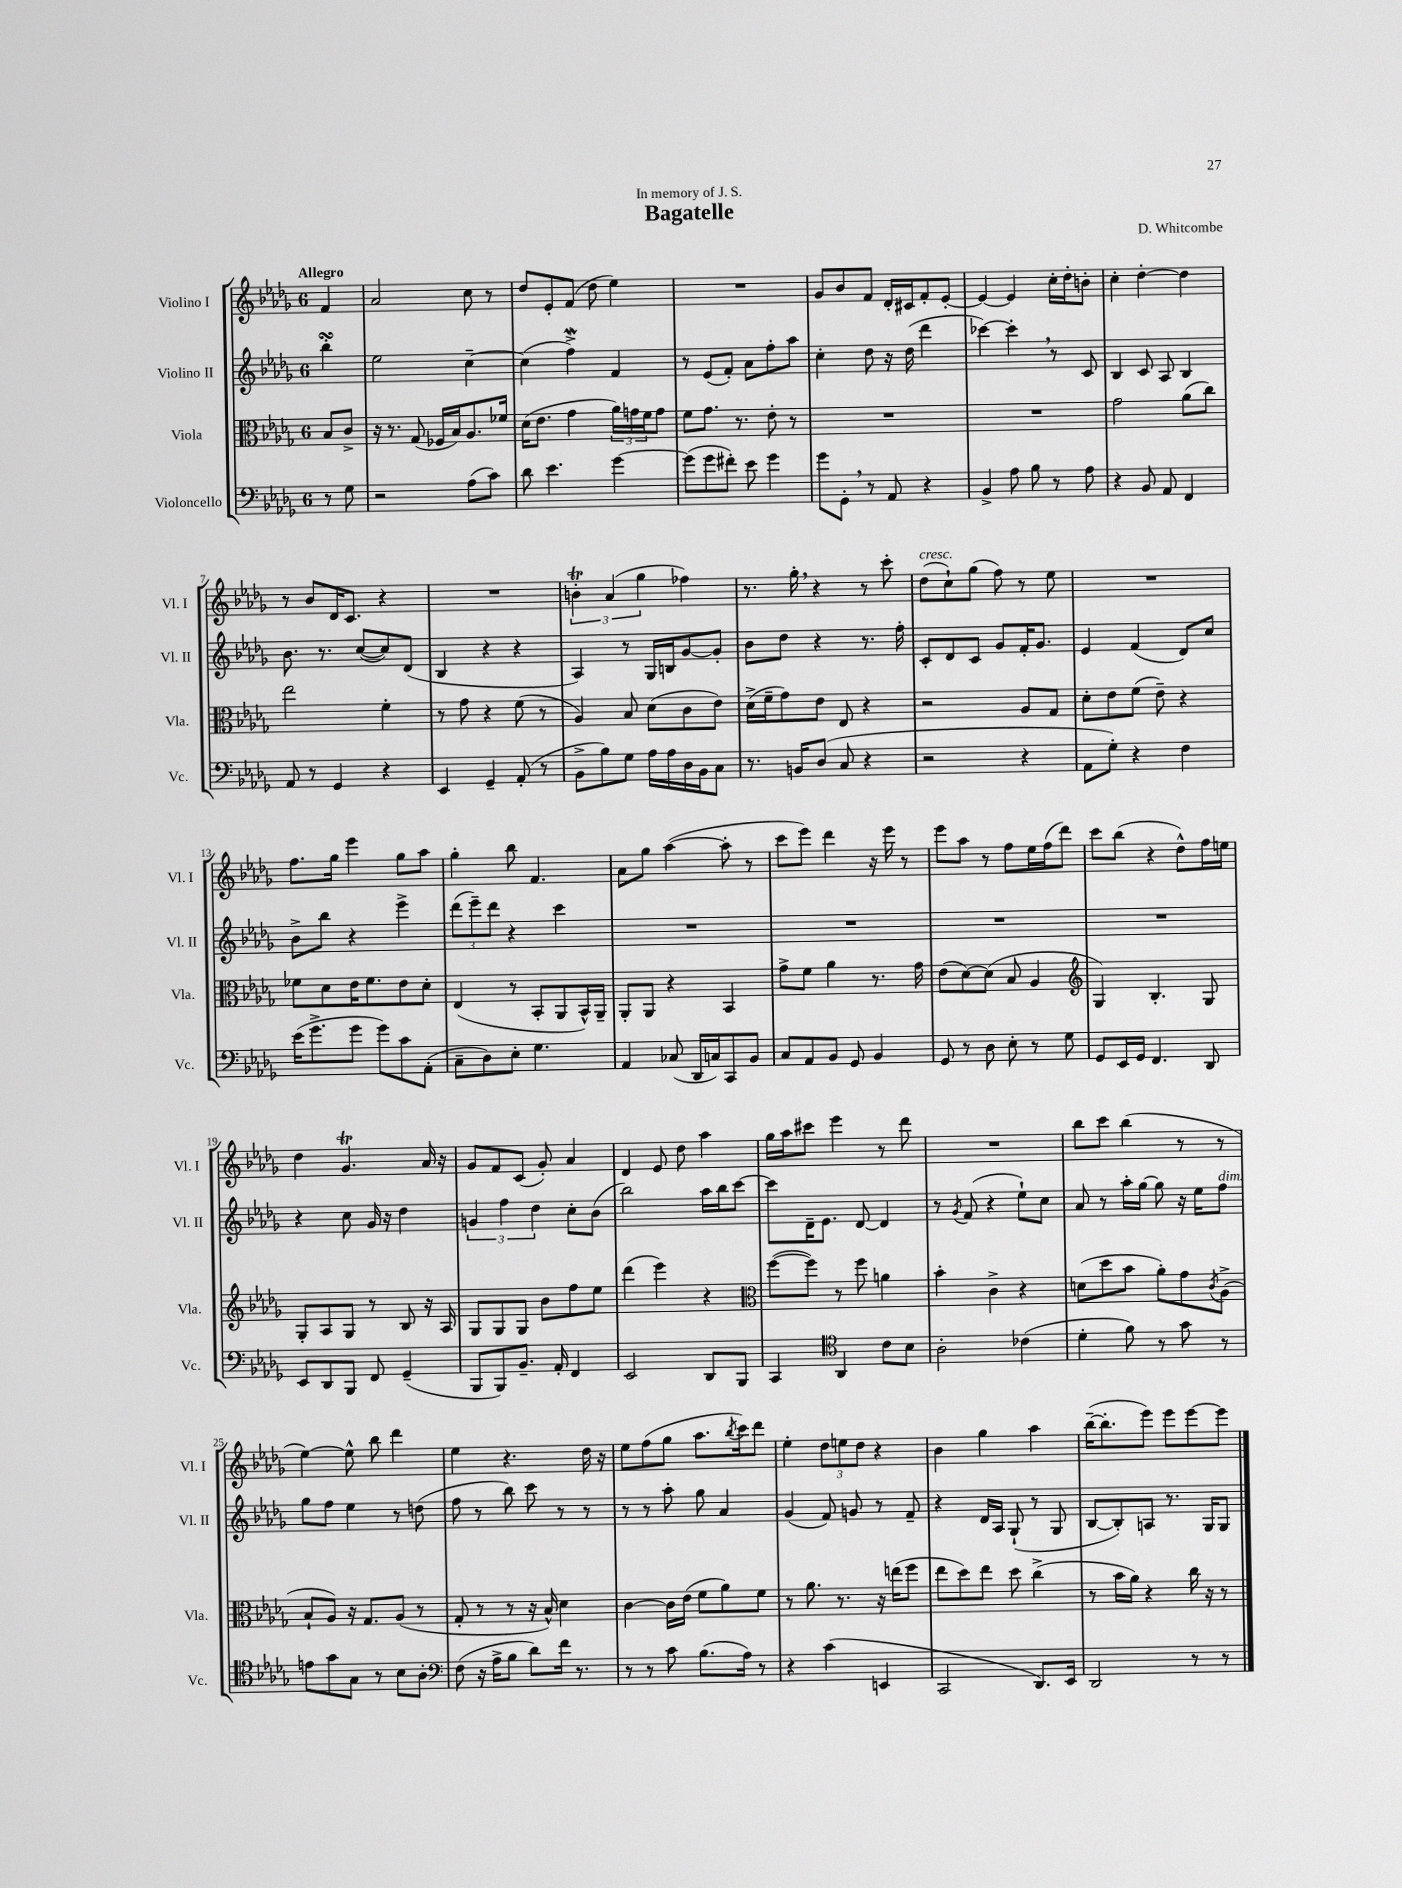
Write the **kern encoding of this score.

**kern	**kern	**kern	**kern
*staff4	*staff3	*staff2	*staff1
*clefF4	*clefC3	*clefG2	*clefG2
*k[b-e-a-d-g-]	*k[b-e-a-d-g-]	*k[b-e-a-d-g-]	*k[b-e-a-d-g-]
*M6/8	*M6/8	*M6/8	*M6/8
8r	8B-/L	4bb-'\	4f/
8G-\	8c^/J	.	.
=	=	=	=
2r	16r	2ee-\	2a-/
.	8.r	.	.
.	(8G-/	.	.
.	16F-/LL	.	.
.	16B-/J)	.	.
(8A-\L	8.A-/	[4cc~\	8cc\
8c\J)	.	.	8r
.	16f-/Jk	.	.
=	=	=	=
8d-\	(16d-\LK	(4cc\]	8dd-/L
.	8.e-\J	.	.
4.e-\	.	.	8e-'/
.	4g-\	4ff^\)	(8f/J
.	.	.	8dd-\
[4g-\	24a-\LL)	4f/	4ee-\)
.	24g\	.	.
.	24f\J	.	.
.	8g\J	.	.
=	=	=	=
(8g-\]L	8f\L	8r	2.r
8g-\	8.g-\J	(8e-/L	.
8f#'\J)	.	8f'/J)	.
.	8.r	.	.
8e-\	.	8a-\L	.
4g-\	8e-'\	8ff'\	.
.	8r	8aa-\J	.
=	=	=	=
8g-\L	2.r	4cc'\	8g-/L
8GG-'\J	.	.	8b-/
8r	.	8dd-\	8f/J
8AA-/	.	16r	16d-'/LL
.	.	(16dd-\	16c#/J
4r	.	4ddd-\	8f'/
.	.	.	[8e-'/J
=	=	=	=
4BB-^/	2.r	[4ccc-\)	4e-/_
8A-\	.	4ccc-'\]	4e-/]
8B-\	.	.	.
8r	.	8r	16cc'\LL
.	.	.	16dd-'\J
8A-\	.	8c/	8b'\J
=	=	=	=
4r	2g-\	4B-/	4cc'\
8BB-/	.	8c/	[4dd-'\
8AA-/	.	8A-/	.
4FF/	(8a-\L	4B-/	4dd-\]
.	8cc\J)	.	.
=	=	=	=
8AA-/	2ee-\	8.b-\	8r
8r	.	.	8b-/L
.	.	8.r	.
4GG-/	.	.	16d-/K
.	.	.	8.c/J
.	.	([8cc/L	.
4r	4f'\	8cc/])	4r
.	.	(8d-/J	.
=	=	=	=
4EE-/	8r	4B-/	2.r
.	8g-\	.	.
4GG-~/	4r	4r	.
(8AA-'/	(8f\	4r	.
8r	8r	.	.
=	=	=	=
8BB-^\L	4A-/)	4A-/)	6b'\
8B-\)	.	.	.
.	.	.	(6a-/
8G-\J	8B-/	8r	.
.	.	.	6gg-\
16A-\LL	(8d-\L	16G-/LL	.
16A-\	.	16B/J	.
16D-\	8c\	[8g-/	4ff-\)
16BB-\J	.	.	.
8C\J	8e-\J)	8g-'/]J	.
=	=	=	=
8.r	(16d-^\LL	8b-\L	8.r
.	16f~\J	.	.
.	8g-\)	8dd-\J	.
16BB/LK	.	.	16gg-'\
(8D-/J	8e-\J	4r	4r
8C/	8E-/	.	.
4r	4r	8.r	8r
.	.	.	8ccc'\
.	.	16ff'\	.
=	=	=	=
2r	2r	8c'/L	(8dd-\L
.	.	8d-/	8cc`\)
.	.	8c/J	(8gg-\J
.	.	8g-/L	8ff\)
4r	8A-/L	16f'/K	8r
.	.	8.g-/J	.
.	8G-/J	.	8ee-\
=	=	=	=
8AA-\L	8d-'\L	4e-/	2.r
8G-'\J)	8e-\	.	.
4r	(8f\J	(4f/	.
.	8e-~\)	.	.
4F\	4r	8d-/L)	.
.	.	8cc/J	.
=	=	=	=
(16e-\LK	8f-\L	8b-^\L	8.ff\L
8.g-^\	.	.	.
.	8d-\	8bb-\J	.
.	.	.	16gg-\Jk
8g-\J	16e-\K	4r	4eee-\
.	8.f-\	.	.
8g-\L)	.	.	.
8c\	8e-\	4eee-^\	8gg-\L
(8AA-'\J	8d-'\J	.	8aa-\J
=	=	=	=
8C~\L	(4E-/	(12ddd-\L	4gg-'\
.	.	12eee-~\)	.
8D-\)	.	.	.
.	.	12ddd-\J	.
8E-'\J	8r	4r	8bb-\
4.G-\	8BB-'/L	.	4.f/
.	8AA-/	4ccc\	.
.	16BB-^^/L)	.	.
.	16AA-~/JJ	.	.
=	=	=	=
4AA-/	8AA-'/L	2.r	8a-\L
.	8AA-/J	.	8gg-\J
(8C-/	4r	.	([4aa-\
16DD-/LL	.	.	.
16C/J)	.	.	.
8CC/	4BB-/	.	8aa-'\]
8BB-/J	.	.	8r
=	=	=	=
8C/L	8g-^\L	2.r	8ccc\L
8AA-/	8f\J	.	8eee-\J)
8BB-/J	4a-\	.	4ddd-\
8GG-/	.	.	.
4BB-/	8.r	.	16r
.	.	.	16eee-\
.	.	.	8r
.	16g-\	.	.
=	=	=	=
8GG-/	(8e-\L	2.r	8eee-\L
8r	[8d-\)	.	8aa-\J
8D-\	(8d-\]J	.	8r
8E-'\	8B-/	.	8ff\L
8r	4A-/	.	16ee-\L
.	.	.	(16ff\J
8G-\	.	.	8ddd-\J)
=	=	=	=
*	*clefG2	*	*
8GG-/L	4G-/)	2.r	8ccc\L
16EE-/L	.	.	(8bb-\J
16GG-/JJ	.	.	.
4.FF/	4.B-'/	.	4r
.	.	.	8dd-^^\L)
8DD-/	8G-/	.	16ff\L
.	.	.	16ee\JJ
=	=	=	=
8EE-/L	8G-'/L	4r	4dd-\
8DD-/	8A-/	.	.
8BBB-/J	8G-/J	8cc\	4.g-/
8FF/	8r	16g-/	.
.	.	16r	.
(4GG-~/	8B-/	4dd-\	.
.	16r	.	16a-/
.	16A-/	.	16r
=	=	=	=
8BBB-/L	8G-/L	6g/	8g-/L
8BBB-/)	8G-/	.	8f/
.	.	6ff\	.
8.BB-~/J	8G-/J	.	(8c/J
.	.	6dd-\	.
.	8b-\L	.	8g-'/)
16AA-'/	.	.	.
4FF/	8ff\	8cc'\L	4a-/
.	8ee-\J	(8b-\J	.
=	=	=	=
2EE-/	(4ddd-\	2bb-\)	4d-/
.	4eee-\)	.	8e-/
.	.	.	8dd-\
8DD-/L	4r	16aa-\LL	4aa-\
.	.	16bb-\J	.
8BBB-/J	.	[8ccc\J	.
=	=	=	=
*	*clefC3	*	*
4CC/	([8ff\L	8ccc\]L	16gg-\LL
.	.	.	16aa-\J
.	8ff\]J)	16d-~\K	8ccc#\J
.	.	8.e-\J	.
*clefC4	*	*	*
4AA-/	8r	.	4eee-\
.	8ff\	[8d-/	.
8c\L	4a\	4d-/]	8r
8B-\J	.	.	8ddd-\
=	=	=	=
2A-'\	4b-'\	8r	2.r
.	.	8qg-/	.
.	.	(8f/	.
.	4c^\	4r	.
(4c-\	4r	8ee-`\L)	.
.	.	8cc\J	.
=	=	=	=
4d-'\	(8d\L	8a-/	8bb-\L
.	8dd-\	8r	8ccc\J
8f\)	8b-\J	16aa-'\LL	(4bb-\
.	.	[16gg-\JJ	.
8r	8a-'\L)	8gg-\]	.
8g-\	8g-\	16r	8r
.	.	16ee-\LK	.
.	8qc/	.	.
8r	(8A-^\J	8ff\J	8r
=	=	=	=
8e\L	8B-`/L	8gg-\L	[4ee-\)
8g-\	8A-/J)	8ff\J	.
8G-\J	16r	4ee-\	8ee-^^\]
.	8.G-/L	.	.
8r	.	.	8bb-\
8B-\L	(8A-/J	8r	4ddd-\
8A-'\J	8r	(8dd\	.
=	=	=	=
*clefF4	*	*	*
(8F\	8G-'/	8ff\	4ee-\
16r	8r	8r	.
16A-^\LK	.	.	.
8B-\J	8r	8bb-\)	4.r
8d-\L)	16r	8ccc\	.
.	16B-^^/)	.	.
16f\Jk	4d-\	8r	.
8.r	.	.	.
.	.	8r	16dd-\
.	.	.	16r
=	=	=	=
8r	[4c\	8r	8ee-\L
8r	.	8r	(8ff\
8c\	16c\]LL	8aa-'\	8gg-\J
.	(16e-\JJ	.	.
(8.B-\L	8f\L	8gg-\	8.aa-\L
.	8a-\)	4a-/	.
.	.	.	8qbb-/
16A-\Jk)	.	.	16ccc\k)
8r	8f\J	.	8ddd-\J
=	=	=	=
4r	8r	(4g-/	4ee-'\
.	8.a-\	.	.
(4c\	.	8f/)	12dd-\L
.	8.r	.	.
.	.	.	12ee\
.	.	8g/	.
.	.	.	12dd-\J
4EE/	16r	8r	4r
.	(16ee\LK	.	.
.	8ff\J	8f~/	.
=	=	=	=
2CC/	8ee-\L	4r	4b-\
.	8dd-\)	.	.
.	8ee-\J	16d-/LL	4gg-\
.	.	16A-/JJ	.
.	8dd-\	(8G-`/	.
8.DD-/L)	(4cc^\	8r	4aa-\
.	.	8G-/	.
16EE-/Jk	.	.	.
=	=	=	=
2DD-/	8r	[8B-/L	([16bb-~\LK
.	.	.	8.bb-'\]
.	16b-\LL	8B-'/])	.
.	16a-\JJ)	.	.
.	4r	8A/J	8eee-\J)
.	.	8.r	8eee-\L
8r	16cc\	.	[8eee-\
.	16r	16G-/LK	.
8r	8r	8G-/J	8eee-\]J
==	==	==	==
*-	*-	*-	*-
